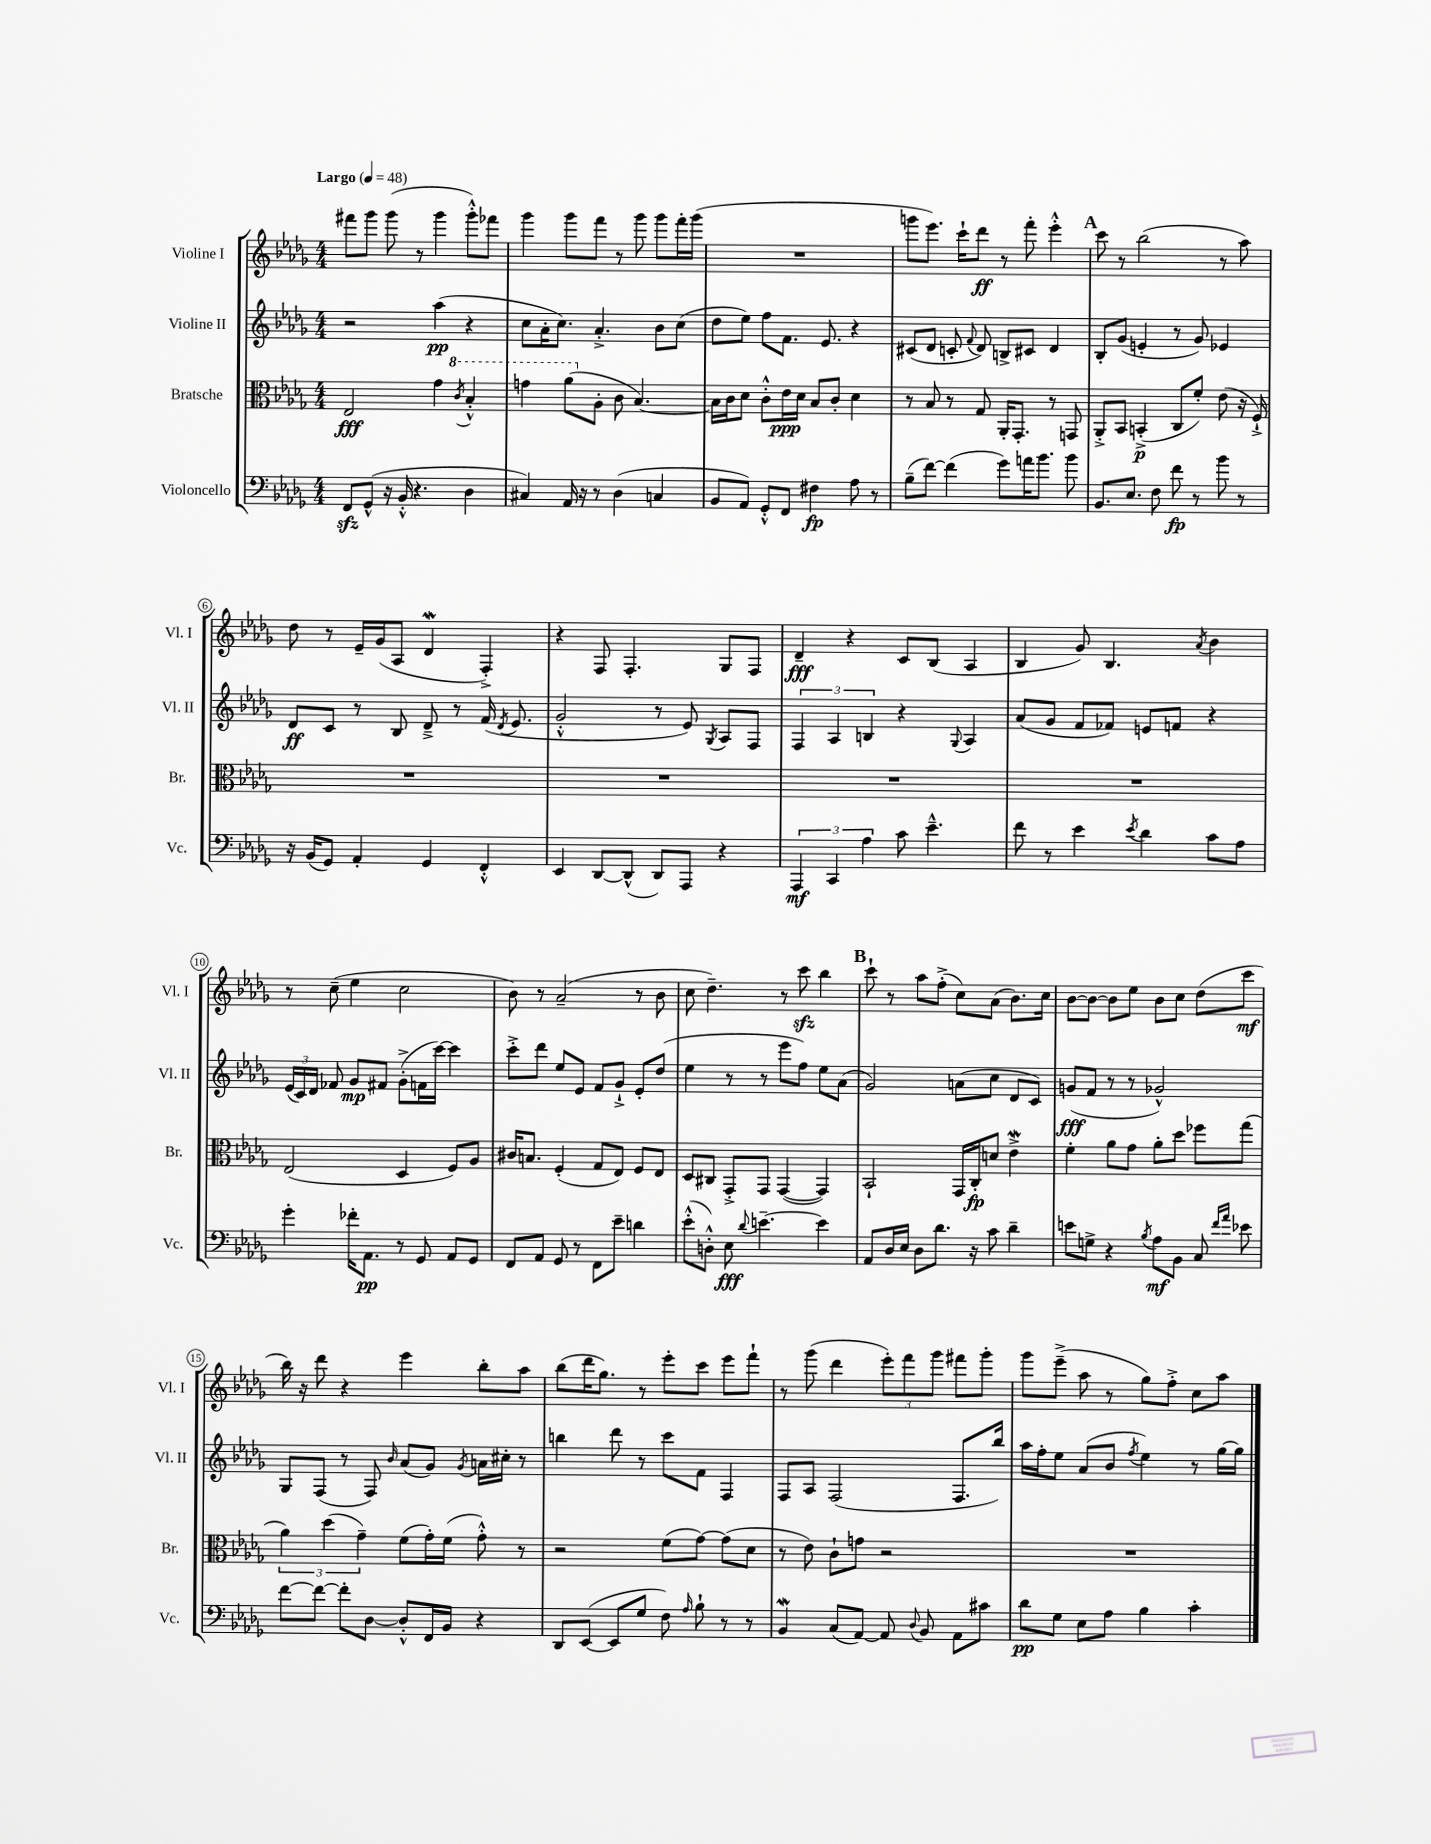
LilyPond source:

<<
\new StaffGroup <<
\new Staff = "s0" \with { instrumentName = "Violine I" shortInstrumentName = "Vl. I" } {
    \clef treble \key des \major \numericTimeSignature \time 4/4 \tempo "Largo" 4 = 48
    \autoBeamOff fis'''8[ ges'''8] ges'''8( r8 ges'''4 ges'''8[-.-^) fes'''8] |
    ges'''4 ges'''8[ f'''8] r8 ges'''8 ges'''8[ f'''16-. ges'''16]( |
    R1 |
    g'''8[ ees'''8.]) c'''16[-! des'''8]\ff r8 f'''8-. ees'''4-.-^ |
    \mark \markup { \bold "A" } c'''8 r8 bes''2( r8 aes''8) |
    des''8 r8 ees'16[-- ges'16( aes8] des'4\mordent f4-.->) |
    r4 f8 f4.-. ges8[ f8] |
    des'4--\fff r4 c'8[ bes8]( aes4 |
    bes4 ges'8) bes4. \acciaccatura { aes'8 } bes'4 |
    r8 c''8--( ees''4 c''2 |
    bes'8) r8 aes'2--( r8 bes'8 |
    c''8 des''4.--) r8 c'''8\sfz bes''4 |
    \mark \markup { \bold "B" } c'''8-! r8 aes''8[ f''8]-.->( c''8[) aes'8]( bes'8.[) c''16] |
    bes'8[~ bes'8]~ bes'8[ ees''8] bes'8[ c''8] des''8[( c'''8]\mf |
    bes''16) r16 des'''8 r4 ees'''4 bes''8[-. aes''8] |
    bes''8[( des'''16 ges''8.]) r8 ees'''8[-. c'''8] ees'''8[ f'''8]-! |
    r8 ges'''8( des'''4 \tuplet 3/2 { ees'''8[-.) f'''8 ges'''8] } fis'''8[ ges'''8]-. |
    ges'''8[ ees'''8]--->( aes''8 r8 ges''8[) f''8]-.-> c''8[ aes''8] \bar "|." |
}
\new Staff = "s1" \with { instrumentName = "Violine II" shortInstrumentName = "Vl. II" } {
    \clef treble \key des \major \numericTimeSignature \time 4/4
    \autoBeamOff r2 aes''4\pp( r4 |
    c''8[ aes'16-. c''8.]) aes'4.-.-> bes'8[ c''8]( |
    des''8[ ees''8]) f''8[ f'8.] ees'8. r4 |
    cis'8[( des'8] c'8-. \appoggiatura { f'8 } des'8) b8[-> cis'8] des'4 |
    \mark \markup { \bold "A" } bes8[-. ges'8]( e'4-. r8 ges'8) ees'4 |
    des'8[\ff c'8] r8 bes8 des'8---> r8 f'16( \acciaccatura { des'8 } ees'8. |
    ges'2-.-^ r8 ees'8) \acciaccatura { ges8 } aes8[ f8] |
    \tuplet 3/2 { f4 aes4 b4 } r4 \appoggiatura { ges8 } aes4 |
    aes'8[( ges'8] f'8[ fes'8]) e'8[ f'8] r4 |
    \tuplet 3/2 { ees'16[( c'16) des'16] } fes'8 ges'8[\mp fis'8] ges'8[-.->( f'16 c'''16]~) c'''4 |
    c'''8[-.-> des'''8] ees''8[ ees'8] f'8[ ges'8]-!-> ees'8[-. des''8]( |
    ees''4 r8 r8 ees'''8[ f''8]) ees''8[ aes'8]( |
    \mark \markup { \bold "B" } ges'2) a'8[( c''8] des'8[ c'8]) |
    g'8[\fff( f'8] r8 r8 ges'2-^) |
    ges8[ f8]( r8 f8) \grace { bes'16 } aes'8[( ges'8]) \acciaccatura { ges'8 } a'16[ cis''16]-. r8 |
    b''4 des'''8 r8 c'''8[ f'8] f4 |
    f8[ aes8] f2( f8.[ bes''16]) |
    aes''16[ f''16-. ees''8] aes'8[( bes'8] \acciaccatura { f''8 } ees''4) r8 ges''16[~ ges''16] \bar "|." |
}
\new Staff = "s2" \with { instrumentName = "Bratsche" shortInstrumentName = "Br." } {
    \clef alto \key des \major \numericTimeSignature \time 4/4
    \autoBeamOff ees2\fff ges'4 \ottava #1 \acciaccatura { c''8 } bes'4-.-^ |
    g''4 aes''8[( \ottava #0 aes8]-. c'8 bes4.~) |
    bes16[ c'16 des'8] c'8[-.-^ ees'16\ppp des'16] bes8[ c'8]-. des'4 |
    r8 bes8 r8 ges8 aes,16[-. ges,8.]-. r8 g,8 |
    \mark \markup { \bold "A" } aes,8[-.-> bes,8] b,4-.->\p( c8[ f'8]-.) ees'8( r16 f16-!->) |
    R1 |
    R1 |
    R1 |
    R1 |
    ees2( des4 f8[) aes8] |
    cis'16[ b8.] f4-.( ges8[ ees8]) f8[ ees8] |
    des8[ cis8] ges,8[-.-> ges,8] ges,4~( ges,4) |
    \mark \markup { \bold "B" } bes,2-! ges,16[ c16-.\fp d'8] ees'4->\mordent |
    f'4-. aes'8[ ges'8] aes'8[-. des''8] fes''8[ ges''8]( |
    \tuplet 3/2 { aes'4) des''4( ges'4--) } f'8[( ges'16-.) f'16]( ges'8-.-^) r8 |
    r2 f'8[( ges'8]~) ges'8[( des'8] |
    r8 ees'8) c'8[-! g'8] r2 |
    R1 \bar "|." |
}
\new Staff = "s3" \with { instrumentName = "Violoncello" shortInstrumentName = "Vc." } {
    \clef bass \key des \major \numericTimeSignature \time 4/4
    \autoBeamOff f,8[\sfz ges,8]-^( r16 bes,16-.-^ r4. des4 |
    cis4) aes,16 r16 r8 des4( c4 |
    bes,8[ aes,8]) ges,8[-.-^ f,8] fis4\fp aes8 r8 |
    bes8[--( f'8]~) f'4( ges'8[) a'16 bes'8.] bes'8 |
    \mark \markup { \bold "A" } bes,8.[ ees8.] f8 f'8\fp r8 bes'8 r8 |
    r16 bes,16[( ges,8]) aes,4-. ges,4 f,4-.-^ |
    ees,4 des,8[~ des,8]-^( des,8[) aes,,8] r4 |
    \tuplet 3/2 { aes,,4\mf c,4 aes4 } c'8 ees'4.---^ |
    f'8 r8 ees'4 \acciaccatura { ees'8 } des'4 c'8[ aes8] |
    ges'4-. fes'16[-. aes,8.]\pp r8 ges,8 aes,8[ ges,8] |
    f,8[ aes,8] ges,8 r8 f,8[ ees'8]-- d'4 |
    ees'8[-.-^( d8]-.-^) ees8\fff \appoggiatura { des'8 } e'4.~-- e'4 |
    \mark \markup { \bold "B" } aes,8[ des16 ees16] des8[ des'8.] r16 c'8 des'4-- |
    e'8[ g8]-> r4 \acciaccatura { bes8 } aes8[\mf bes,8] c8 \grace { f'16[ aes'16] } ees'8 |
    f'8[~ f'8]~ f'8[-. des8]~ des8[-.-^ f,16 bes,16] r4 |
    des,8[ ees,8]~( ees,8[ ges8] f8) \grace { aes16 } bes8-! r8 r8 |
    bes,4\mordent c8[( aes,8]~) aes,8 \appoggiatura { des8 } bes,8 aes,8[ cis'8] |
    des'8[\pp ges8] ees8[ aes8] bes4 c'4-. \bar "|." |
}
>>
>>
\layout { \context { \Score \override BarNumber.stencil = #(make-stencil-circler 0.1 0.3 ly:text-interface::print) } }
